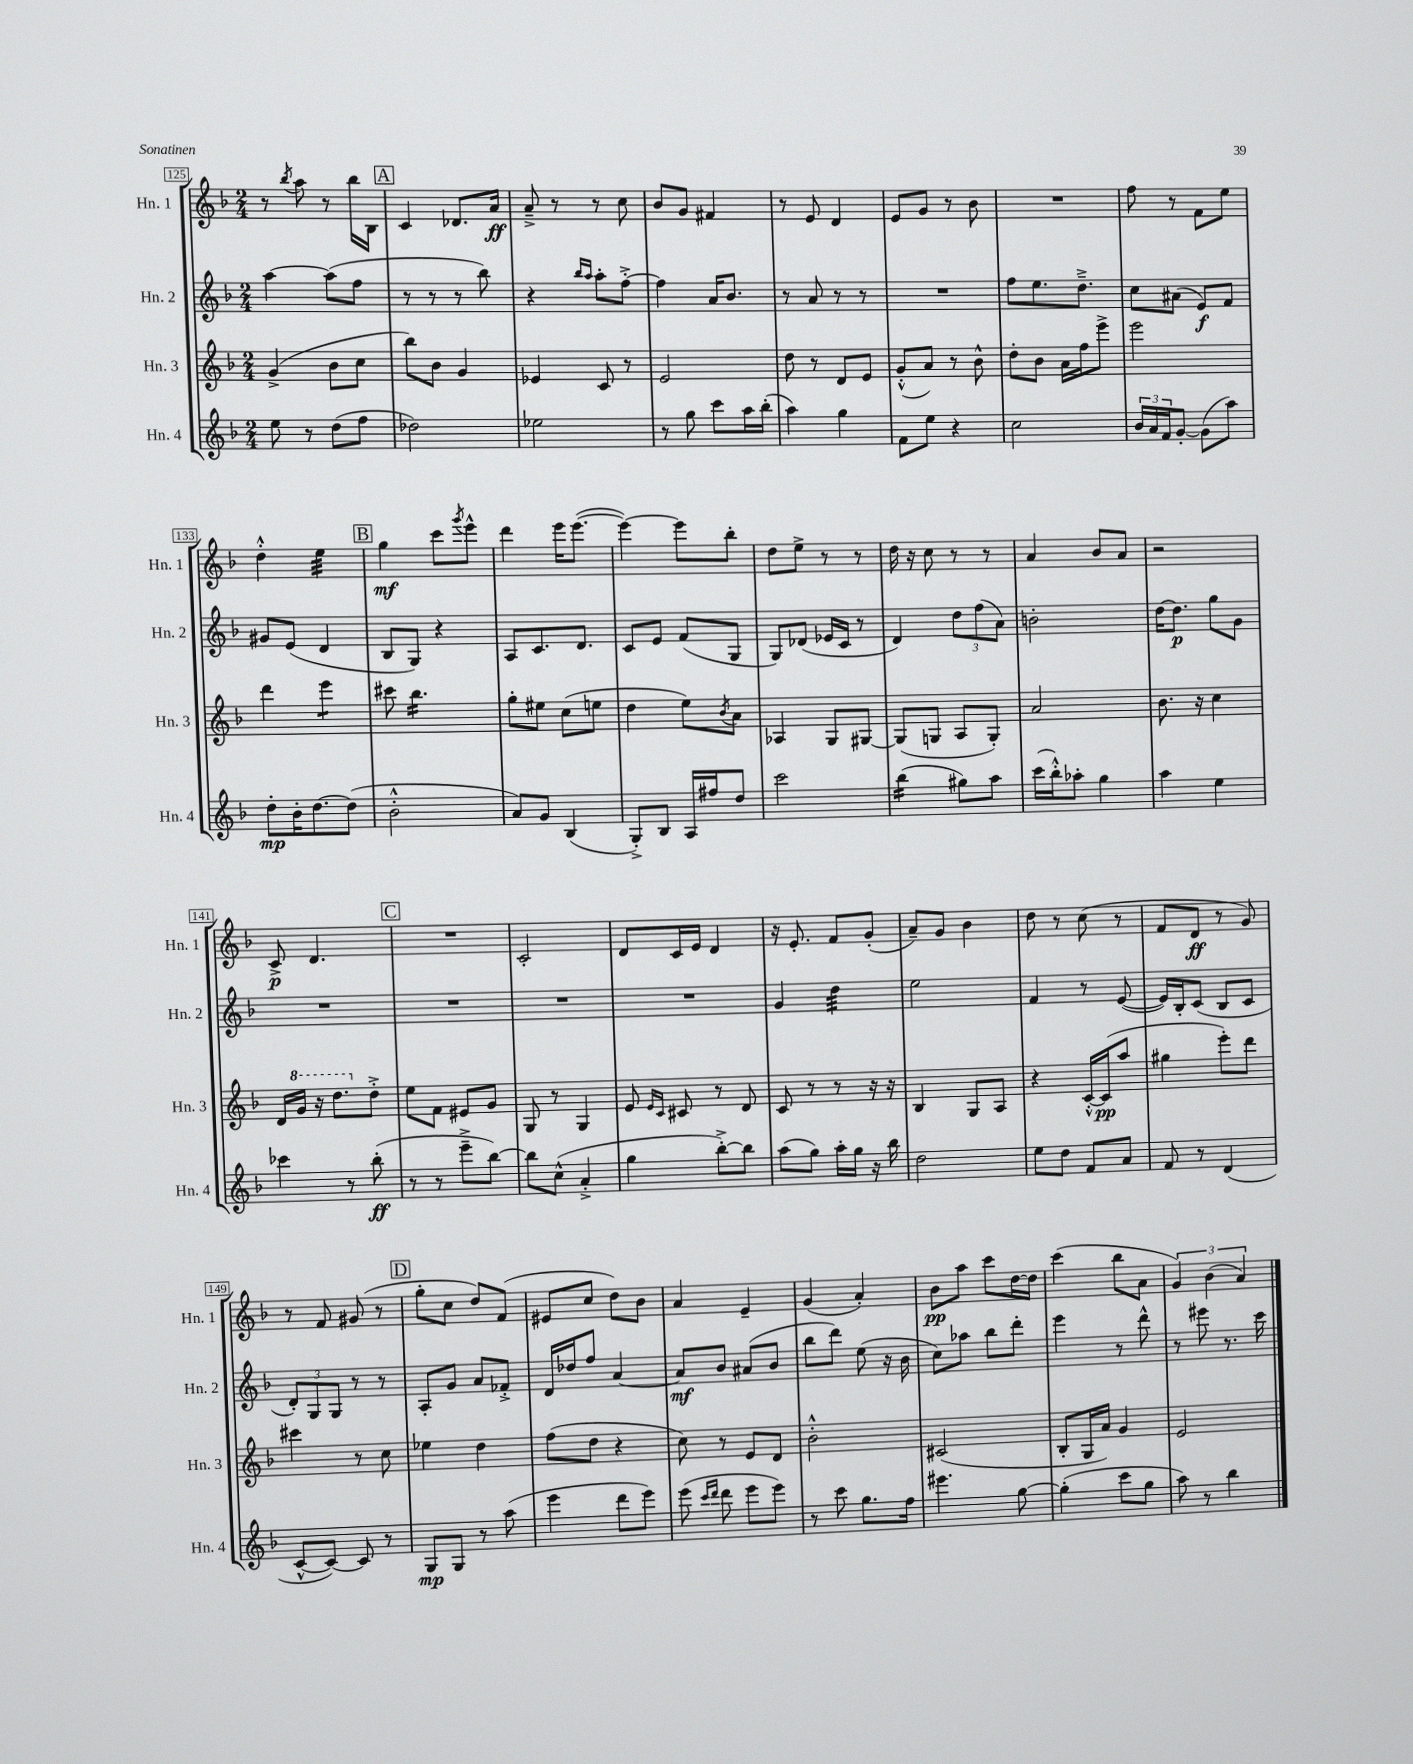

**kern	**kern	**kern	**kern
*staff4	*staff3	*staff2	*staff1
*clefG2	*clefG2	*clefG2	*clefG2
*k[b-]	*k[b-]	*k[b-]	*k[b-]
*M2/4	*M2/4	*M2/4	*M2/4
8ee\	(4g^/	[4aa\	8r
.	.	.	8qbb-/
8r	.	.	8aa\
(8dd\L	8b-\L	(8aa\]L	8r
8ff\J	8cc\J	8ff\J	16bb-\LL
.	.	.	16B-\JJ
=	=	=	=
2dd-\)	8bb-\L)	8r	4c/
.	8b-\J	8r	.
.	4g/	8r	8.d-/L
.	.	8bb-\)	.
.	.	.	16a/Jk
=	=	=	=
2ee-\	4e-/	4r	8a~^/
.	.	.	8r
.	.	16qqbb-/LL	.
.	.	16qqaa/JJ	.
.	8c/	8aa'\L	8r
.	8r	[8ff'^\J	8cc\
=	=	=	=
8r	2e/	4ff\]	8b-/L
8gg\	.	.	8g/J
8ccc\L	.	16a/LK	4f#/
.	.	8.b-/J	.
16aa\L	.	.	.
(16bb-'\JJ	.	.	.
=	=	=	=
4aa\)	8dd\	8r	8r
.	8r	8a/	8e/
4gg\	8d/L	8r	4d/
.	8e/J	8r	.
=	=	=	=
8f\L	(8g'^^/L	2r	8e/L
8ee\J	8a/J)	.	8g/J
4r	8r	.	8r
.	8b-^^\	.	8b-\
=	=	=	=
2cc\	8dd'\L	8ff\L	2r
.	8b-\J	8.ee\	.
.	16a\LL	.	.
.	16ff\J	8.dd~^\J	.
.	8eee^\J	.	.
=	=	=	=
24b-/LL	2eee\	8cc\L	8ff\
24a/	.	.	.
24f/J	.	.	.
[8g'/J	.	(8a#\J	8r
(8g\]L	.	8e/L)	8f\L
8aa\J)	.	8f/J	8ee\J
=	=	=	=
8dd'\L	4ddd\	8g#/L	4dd'^^\
16b-'\K	.	(8e/J	.
[8.dd\	.	.	.
.	4eee\	4d/	4ee\
(8dd\]J	.	.	.
=	=	=	=
2b-'^^\	8ccc#\	8B-/L	4gg\
.	4.bb-\	8G/J)	.
.	.	4r	8ccc\L
.	.	.	8qggg/
.	.	.	8eee^^\J
=	=	=	=
8a/L)	8gg'\L	8A/L	4ddd\
8g/J	8ee#\J	8.c/	.
(4B-/	(8cc\L	.	16eee\LK
.	.	8.d/J	([8.eee\J
.	8ee\J	.	.
=	=	=	=
8G'^/L)	4dd\	8c/L	4eee\_)
8B-/J	.	8e/J	.
16A/LL	8ee\L)	(8f/L	8eee\]L
16ff#/J	.	.	.
.	8qb-/	.	.
8dd/J	8a\J	8G/J	8bb-'\J
=	=	=	=
2ccc\	4A-/	8G/L)	8dd\L
.	.	(8d-/J	8ee^\J
.	8G/L	16e-/LL	8r
.	.	16c/JJ	.
.	[8G#/J	8r	8r
=	=	=	=
(4bb-\	(8G#/]L	4d/)	16dd\
.	.	.	16r
.	8G/J	.	8cc\
8gg#\L)	8A/L	12dd\L	8r
.	.	(12ff\	.
8aa\J	8G'/J)	.	8r
.	.	12a\J)	.
=	=	=	=
(16ccc\LL	2a/	2b'\	4a/
16bb-'^^\J)	.	.	.
8aa-'\J	.	.	.
4gg\	.	.	8b-/L
.	.	.	8a/J
=	=	=	=
4aa\	8.b-\	[16dd\LK	2r
.	.	8.dd\]J	.
.	16r	.	.
4ee\	4cc\	8gg\L	.
.	.	8g\J	.
=	=	=	=
4ccc-\	16d/LL	2r	8c^/
.	16gg/JJ	.	.
.	16r	.	4.d/
.	8.ddd\L	.	.
8r	.	.	.
(8bb-'\	8dd'^\J	.	.
=	=	=	=
8r	8ee\L	2r	2r
8r	8f\J	.	.
8eee~^\L	8e#/L	.	.
[8bb-\J)	8g/J	.	.
=	=	=	=
8bb-\]L	8G/	2r	2c'/
(8cc^^\J	8r	.	.
4a'^/	4G/	.	.
=	=	=	=
4gg\	8e/	2r	8d/L
.	16qqe/LL	.	.
.	16qqc/JJ	.	.
.	8c#/	.	16c/L
.	.	.	16e/JJ
[8bb-'^\L)	8r	.	4d/
8bb-\]J	8d/	.	.
=	=	=	=
(8aa\L	8c/	4g/	16r
.	.	.	8.e'/
8gg\J)	8r	.	.
16aa'\LL	8r	4dd\	8f/L
16gg\JJ	.	.	.
16r	16r	.	(8g'/J
16bb-\	16r	.	.
=	=	=	=
2dd\	4B-/	2ee\	8a~/L)
.	.	.	8g/J
.	8G/L	.	4b-\
.	8A/J	.	.
=	=	=	=
8ee\L	4r	4f/	8dd\
8dd\J	.	.	8r
8f/L	[16c'^^/LL	8r	(8cc\
.	(16c/]J	.	.
8a/J	8aa/J	([8e/	8r
=	=	=	=
8f/	4gg#\	16e/]LL)	8f/L
.	.	16B-'/J	.
8r	.	(8c/J	8d/J
(4d/	8eee'\L)	8B-/L	8r
.	8ddd\J	8c/J	8g/)
=	=	=	=
[8c^^/L	4ccc#\	12d'/L)	8r
.	.	12G/	.
8c/_J)	.	.	8f/
.	.	12G/J	.
8c/]	8r	8r	(8g#/
8r	8cc\	8r	8r
=	=	=	=
8G/L	4ee-\	8A'/L	8gg'\L
8G/J	.	8g/J	8cc\J
8r	4dd\	8a/L	8dd/L)
(8aa\	.	8f-'^/J	(8f/J
=	=	=	=
4eee\	(8ff\L	16d/LL	8e#/L
.	.	16dd-/J	.
.	8dd\J	8ff/J	8cc/J
8ddd\L	4r	[4a/	8dd\L)
8eee\J)	.	.	8b-\J
=	=	=	=
(8eee\	8cc\)	8a/]L	4a/
16qqccc/LL	.	.	.
16qqddd/JJ	.	.	.
8ddd\	8r	8b-/J	.
8eee\L	8e/L	(8a#/L	4e~/
8eee\J)	8d/J	8b-/J	.
=	=	=	=
8r	2b-'^^\	8bb-\L	(4g/
8ccc\	.	8ddd\J)	.
8.gg\L	.	(8ee\	4a'/)
.	.	16r	.
16ff\Jk	.	16b-\	.
=	=	=	=
4.eee#\	(2c#/	8cc\L)	8b-\L
.	.	8aa-\J	8aa\J
.	.	8bb-\L	8ccc\L
[8gg\	.	8ddd'\J	[16dd\L
.	.	.	16dd\]JJ
=	=	=	=
(4gg'\]	8B-'/L	4eee\	(4ccc\
.	16G/L	.	.
.	16a/JJ)	.	.
8ccc\L	4g/	8r	8bb-\L
8gg\J	.	8ddd^^\	8a\J
=	=	=	=
8aa\)	2e/	8r	6g/)
8r	.	8eee#\	.
.	.	.	(6b-\
4bb-\	.	8.r	.
.	.	.	6a/)
.	.	16ccc\	.
==	==	==	==
*-	*-	*-	*-
